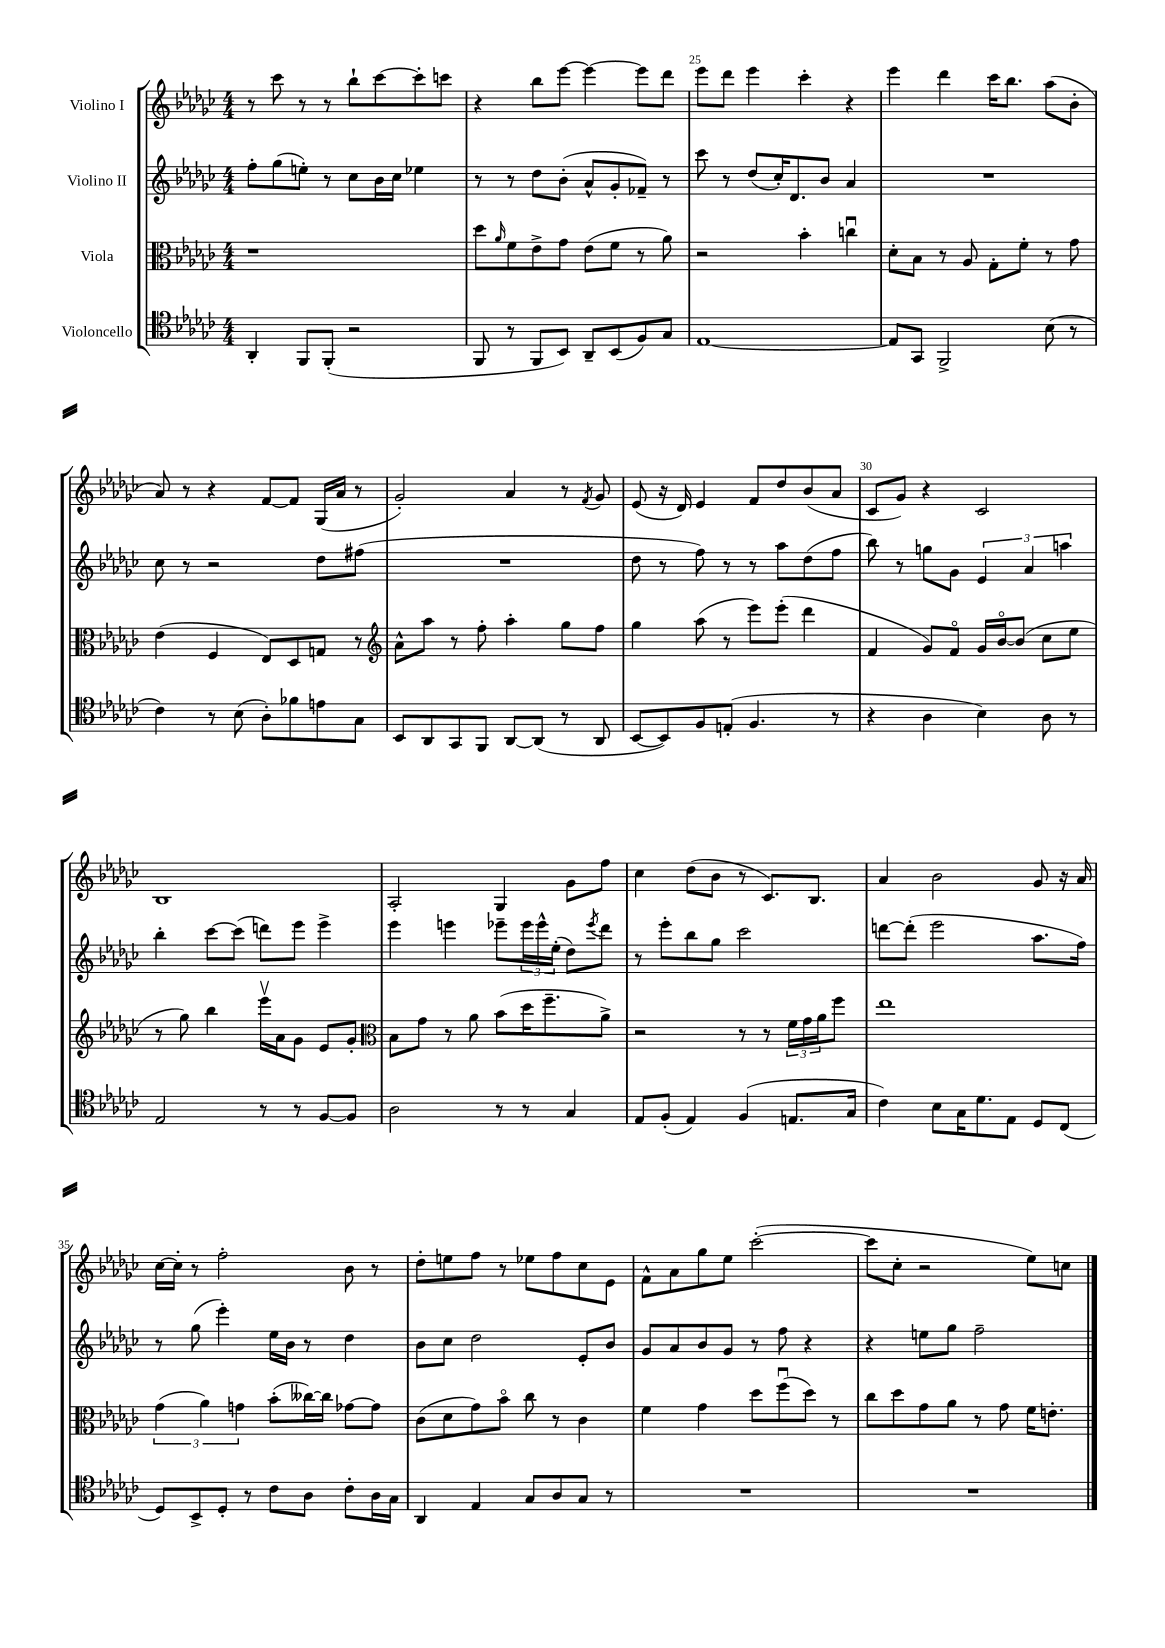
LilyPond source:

<<
\new StaffGroup <<
\new Staff = "s0" \with { instrumentName = "Violino I" } {
    \clef treble \key ges \major \numericTimeSignature \time 4/4
    r8 ces'''8 r8 r8 bes''8-! ces'''8~ ces'''8-. c'''8 |
    r4 bes''8 ees'''8~ ees'''4~ ees'''8 des'''8 |
    ees'''8 des'''8 ees'''4 ces'''4-. r4 |
    ees'''4 des'''4 ces'''16 bes''8. aes''8( bes'8-. |
    aes'8) r8 r4 f'8~ f'8 ges16( aes'16 r8 |
    ges'2-.) aes'4 r8 \acciaccatura { f'8 } ges'8 |
    ees'8( r16 des'16) ees'4 f'8 des''8 bes'8( aes'8 |
    ces'8 ges'8) r4 ces'2 |
    bes1 |
    aes2-. ges4 ges'8 f''8 |
    ces''4 des''8( bes'8 r8 ces'8.) bes8. |
    aes'4 bes'2 ges'8 r16 aes'16 |
    ces''16~ ces''16-. r8 f''2-. bes'8 r8 |
    des''8-. e''8 f''8 r8 ees''8 f''8 ces''8 ees'8 |
    f'8-^ aes'8 ges''8 ees''8 ces'''2~-.( |
    ces'''8 ces''8-. r2 ees''8) c''8 \bar "|." |
}
\new Staff = "s1" \with { instrumentName = "Violino II" } {
    \clef treble \key ges \major \numericTimeSignature \time 4/4
    f''8-. ges''8( e''8-.) r8 ces''8 bes'16 ces''16 ees''4 |
    r8 r8 des''8 bes'8-.( aes'8-^ ges'8-. fes'8--) r8 |
    ces'''8 r8 des''8( ces''16-.) des'8. bes'8 aes'4 |
    R1 |
    ces''8 r8 r2 des''8 fis''8( |
    R1 |
    des''8 r8 f''8) r8 r8 aes''8 des''8( f''8 |
    bes''8) r8 g''8 ges'8 \tuplet 3/2 { ees'4 aes'4 a''4 } |
    bes''4-. ces'''8~ ces'''8( d'''8) ees'''8 ees'''4-> |
    ees'''4 e'''4 ees'''8-- \tuplet 3/2 { ees'''16 ees'''16-^ ees''16-.( } des''8) \acciaccatura { ees'''8 } des'''8 |
    r8 ees'''8-. bes''8 ges''8 ces'''2 |
    d'''8~ d'''8-.( ees'''2 aes''8. f''16) |
    r8 ges''8( ees'''4-.) ees''16 bes'16 r8 des''4 |
    bes'8 ces''8 des''2 ees'8-. bes'8 |
    ges'8 aes'8 bes'8 ges'8 r8 f''8 r4 |
    r4 e''8 ges''8 f''2-- \bar "|." |
}
\new Staff = "s2" \with { instrumentName = "Viola" } {
    \clef alto \key ges \major \numericTimeSignature \time 4/4
    r1 |
    des''8 \grace { aes'16 } f'8 ees'8-> ges'8 ees'8( f'8 r8 aes'8) |
    r2 bes'4-. c''4\downbow |
    des'8-. bes8 r8 aes8 ges8-. f'8-. r8 ges'8 |
    ees'4( f4 ees8) des8 g8 r8 |
    \clef treble aes'8-^ aes''8 r8 f''8-. aes''4-. ges''8 f''8 |
    ges''4 aes''8( r8 ees'''8) ees'''8-.( des'''4 |
    f'4 ges'8) f'8\flageolet ges'16 bes'16~\flageolet bes'8( ces''8 ees''8 |
    r8 ges''8) bes''4 ees'''16\upbow aes'16 ges'8 ees'8 ges'8-. |
    \clef alto bes8 ges'8 r8 aes'8 bes'8( des''16 f''8.-- aes'8->) |
    r2 r8 r8 \tuplet 3/2 { f'16 ges'16 aes'16 } f''8 |
    ees''1 |
    \tuplet 3/2 { ges'4( aes'4) g'4 } bes'8-.( ceses''16~) ceses''16 ges'8~ ges'8 |
    ces'8( des'8 ges'8) bes'8\flageolet ces''8 r8 ces'4 |
    f'4 ges'4 des''8 f''8\downbow( des''8) r8 |
    ces''8 des''8 ges'8 aes'8 r8 ges'8 f'16 e'8.-. \bar "|." |
}
\new Staff = "s3" \with { instrumentName = "Violoncello" } {
    \clef tenor \key ges \major \numericTimeSignature \time 4/4
    aes,4-. f,8 f,8-.( r2 |
    f,8 r8 f,8 bes,8) aes,8-- bes,8( f8) ges8 |
    ees1~ |
    ees8 ges,8 f,2-> bes8( r8 |
    ces'4) r8 bes8( aes8-.) fes'8 e'8 ges8 |
    bes,8 aes,8 ges,8 f,8 aes,8~ aes,8( r8 aes,8 |
    bes,8~ bes,8) f8 e8-.( f4. r8 |
    r4 aes4 bes4) aes8 r8 |
    ees2 r8 r8 f8~ f8 |
    aes2 r8 r8 ges4 |
    ees8 f8-.( ees4) f4( e8. ges16 |
    ces'4) bes8 ges16 des'8. ees8 des8 ces8( |
    des8) bes,8-> des8-. r8 ces'8 aes8 ces'8-. aes16 ges16 |
    aes,4 ees4 ges8 aes8 ges8 r8 |
    R1 |
    R1 \bar "|." |
}
>>
>>
\layout { \context { \Score currentBarNumber = #23 \override BarNumber.break-visibility = ##(#f #t #t) barNumberVisibility = #(every-nth-bar-number-visible 5) } }
